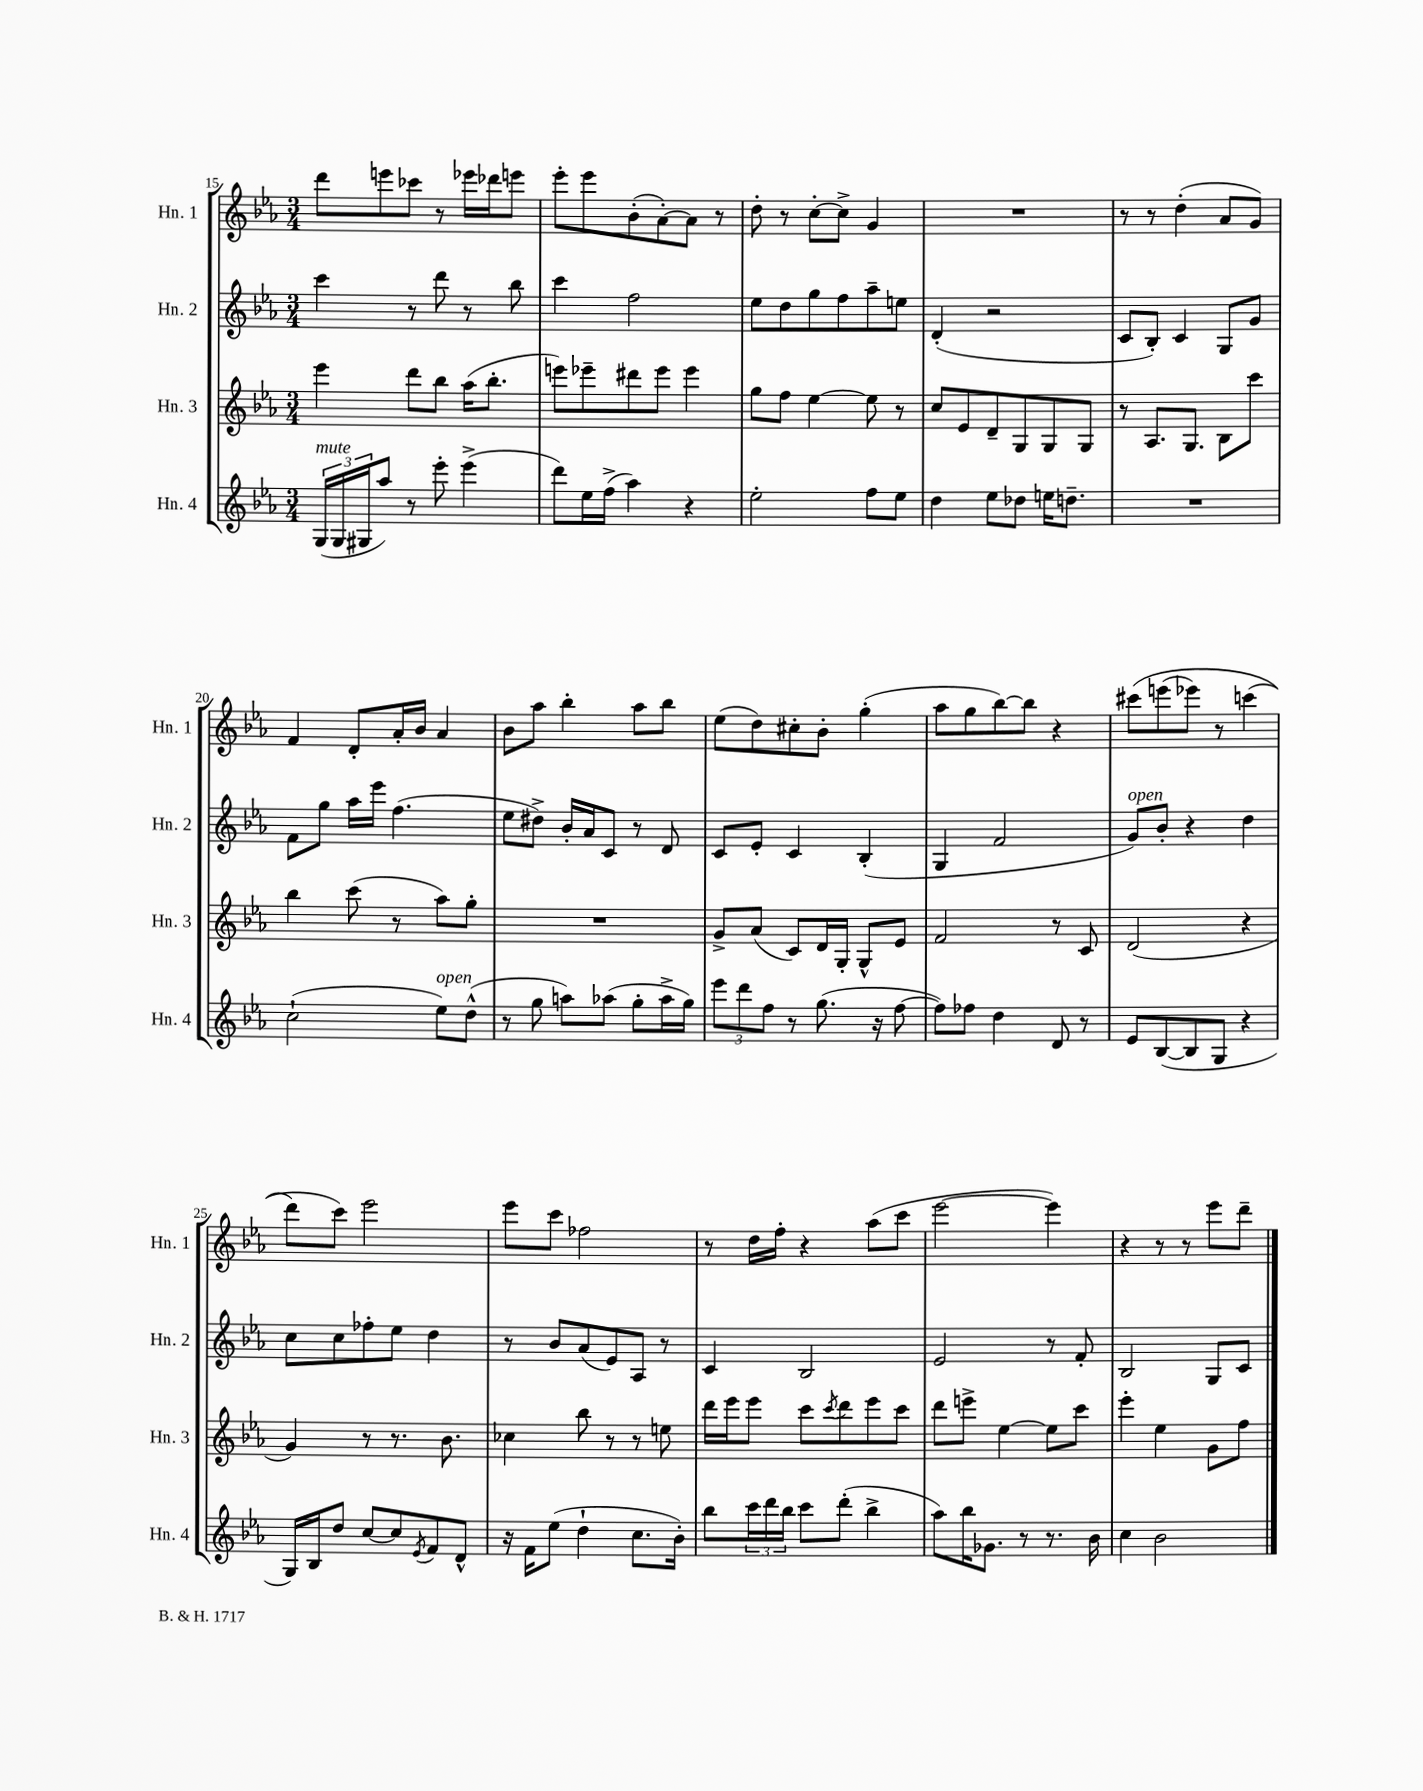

**kern	**kern	**kern	**kern
*part4	*part3	*part2	*part1
*staff4	*staff3	*staff2	*staff1
*I"Hn. 4	*I"Hn. 3	*I"Hn. 2	*I"Hn. 1
*I'Hn. 4	*I'Hn. 3	*I'Hn. 2	*I'Hn. 1
*clefG2	*clefG2	*clefG2	*clefG2
*k[b-e-a-]	*k[b-e-a-]	*k[b-e-a-]	*k[b-e-a-]
*M3/4	*M3/4	*M3/4	*M3/4
=15	=15	=15	=15
!LO:TX:a:i:t=mute	!	!	!
(24G/LL	4eee-\	4ccc\	8ddd\L
24G/	.	.	.
24G#X/J	.	.	.
8aa-/J)	.	.	8eeen\
8r	8ddd\L	8r	8ccc-X\J
8eee-'\	8bb-\J	8ddd\	8r
(4eee-^\	(16aa-\KL	8r	16eee-X\LL
.	8.bb-'\J	.	16ddd-X\J
.	.	8bb-\	8eeen\J
=16	=16	=16	=16
8ddd\L)	8eeen\L)	4ccc\	8eee-'\L
16ee-\L	8eee-X~\	.	8eee-\
(16ff^\JJ	.	.	.
4aa-\)	8ddd#X\	2ff\	(8b-'\
.	8eee-\J	.	[8a-'\)
4r	4eee-\	.	8a-\J]
.	.	.	8r
=17	=17	=17	=17
2ee-'\	8gg\L	8ee-\L	8dd'\
.	8ff\J	8dd\	8r
.	[4ee-\	8gg\	[8cc'\L
.	.	8ff\	8cc^\J]
8ff\L	8ee-\]	8aa-~\	4g/
8ee-\J	8r	8een\J	.
=18	=18	=18	=18
4dd\	8cc/L	(4d'/	2.r
.	8e-/	.	.
8ee-\L	8d~/	2r	.
8dd-X\J	8G/	.	.
16een\KL	8G/	.	.
8.ddn~\J	.	.	.
.	8G/J	.	.
=19	=19	=19	=19
2.r	8r	8c/L	8r
.	8.A-/L	8B-'/J)	8r
.	.	4c/	(4dd'\
.	8.G/J	.	.
.	8B-\L	8G/L	8a-/L
.	8ccc\J	8g/J	8g/J)
!!LO:LB:g=z
=20	=20	=20	=20
(2cc`\	4bb-\	8f\L	4f/
.	.	8gg\J	.
.	(8ccc\	16aa-\LL	8d'/L
.	.	16eee-\JJ	.
.	8r	(4.ff\	16a-'/L
.	.	.	16b-/JJ
!LO:TX:a:i:t=open	!	!	!
8ee-\L)	8aa-\L)	.	4a-/
(8dd^^\J	8gg'\J	.	.
=21	=21	=21	=21
8r	2.r	8ee-\L	8b-\L
8gg\	.	8dd#X^\J)	8aa-\J
8aan\L)	.	16b-'/LL	4bb-'\
.	.	16a-/J	.
(8aa-X\J	.	8c/J	.
8gg'\L	.	8r	8aa-\L
16aa-^\L	.	8d/	8bb-\J
16gg\JJ)	.	.	.
=22	=22	=22	=22
12eee-\L	8g^/L	8c/L	(8ee-\L
12ddd\	.	.	.
.	(8a-/J	8e-'/J	8dd\)
12ff\J	.	.	.
8r	8c/L)	4c/	8cc#X'\
(8.gg\	16d/L	.	8b-'\J
.	16G'/JJ	.	.
.	8G^^/L	(4B-'/	(4gg'\
16r	.	.	.
[8ff\	8e-/J	.	.
=23	=23	=23	=23
8ff\L])	2f/	4G/	8aa-\L
8ff-X\J	.	.	8gg\
4dd\	.	2f/	[8bb-\)
.	.	.	8bb-\J]
8d/	8r	.	4r
8r	8c/	.	.
=24	=24	=24	=24
!	!	!LO:TX:a:i:t=open	!
8e-/L	(2d/	8g/L)	(8ccc#X\L
([8B-/	.	8b-'/J	(8eeen\
8B-/]	.	4r	8eee-X\J)
8G/J	.	.	8r
4r	4r	4dd\	(4cccn\
!!LO:LB:g=z
=25	=25	=25	=25
16G/LL)	4g/)	8cc\L	8ddd\L)
16B-/J	.	.	.
8dd/J	.	8cc\	8ccc\J)
[8cc/L	8r	8ff-X'\	2eee-\
8cc/]	8.r	8ee-\J	.
8qe-/	.	.	.
8f/	.	4dd\	.
.	8.b-\	.	.
8d^^/J	.	.	.
=26	=26	=26	=26
16r	4cc-X\	8r	8eee-\L
16f\KL	.	.	.
(8ee-\J	.	8b-/L	8ccc\J
4dd`\	8bb-\	(8a-/	2ff-X\
.	8r	8e-/)	.
8.cc\L	8r	8A-/J	.
.	8een\	8r	.
16b-'\Jk)	.	.	.
=27	=27	=27	=27
8bb-\L	16ddd\LL	4c/	8r
.	16eee-\J	.	.
24ccc\L	8eee-\J	.	16dd\LL
24ddd\	.	.	.
.	.	.	16ff'\JJ
24bb-\JJ	.	.	.
8ccc\L	8ccc\L	2B-/	4r
.	8qccc/	.	.
(8ddd'\J	8ddd\	.	.
4bb-^\	8eee-\	.	(8aa-\L
.	8ccc\J	.	8ccc\J
=28	=28	=28	=28
8aa-\L)	8ddd\L	2e-/	[2eee-\
16bb-\K	8eeen^\J	.	.
8.g-X\J	.	.	.
.	[4ee-\	.	.
8r	.	.	.
8.r	8ee-\L]	8r	4eee-\])
.	8ccc\J	8f'/	.
16b-\	.	.	.
=29	=29	=29	=29
4cc\	4eee-'\	2B-/	4r
2b-\	4ee-\	.	8r
.	.	.	8r
.	8g\L	8G/L	8eee-\L
.	8ff\J	8c/J	8ddd~\J
==	==	==	==
*-	*-	*-	*-
